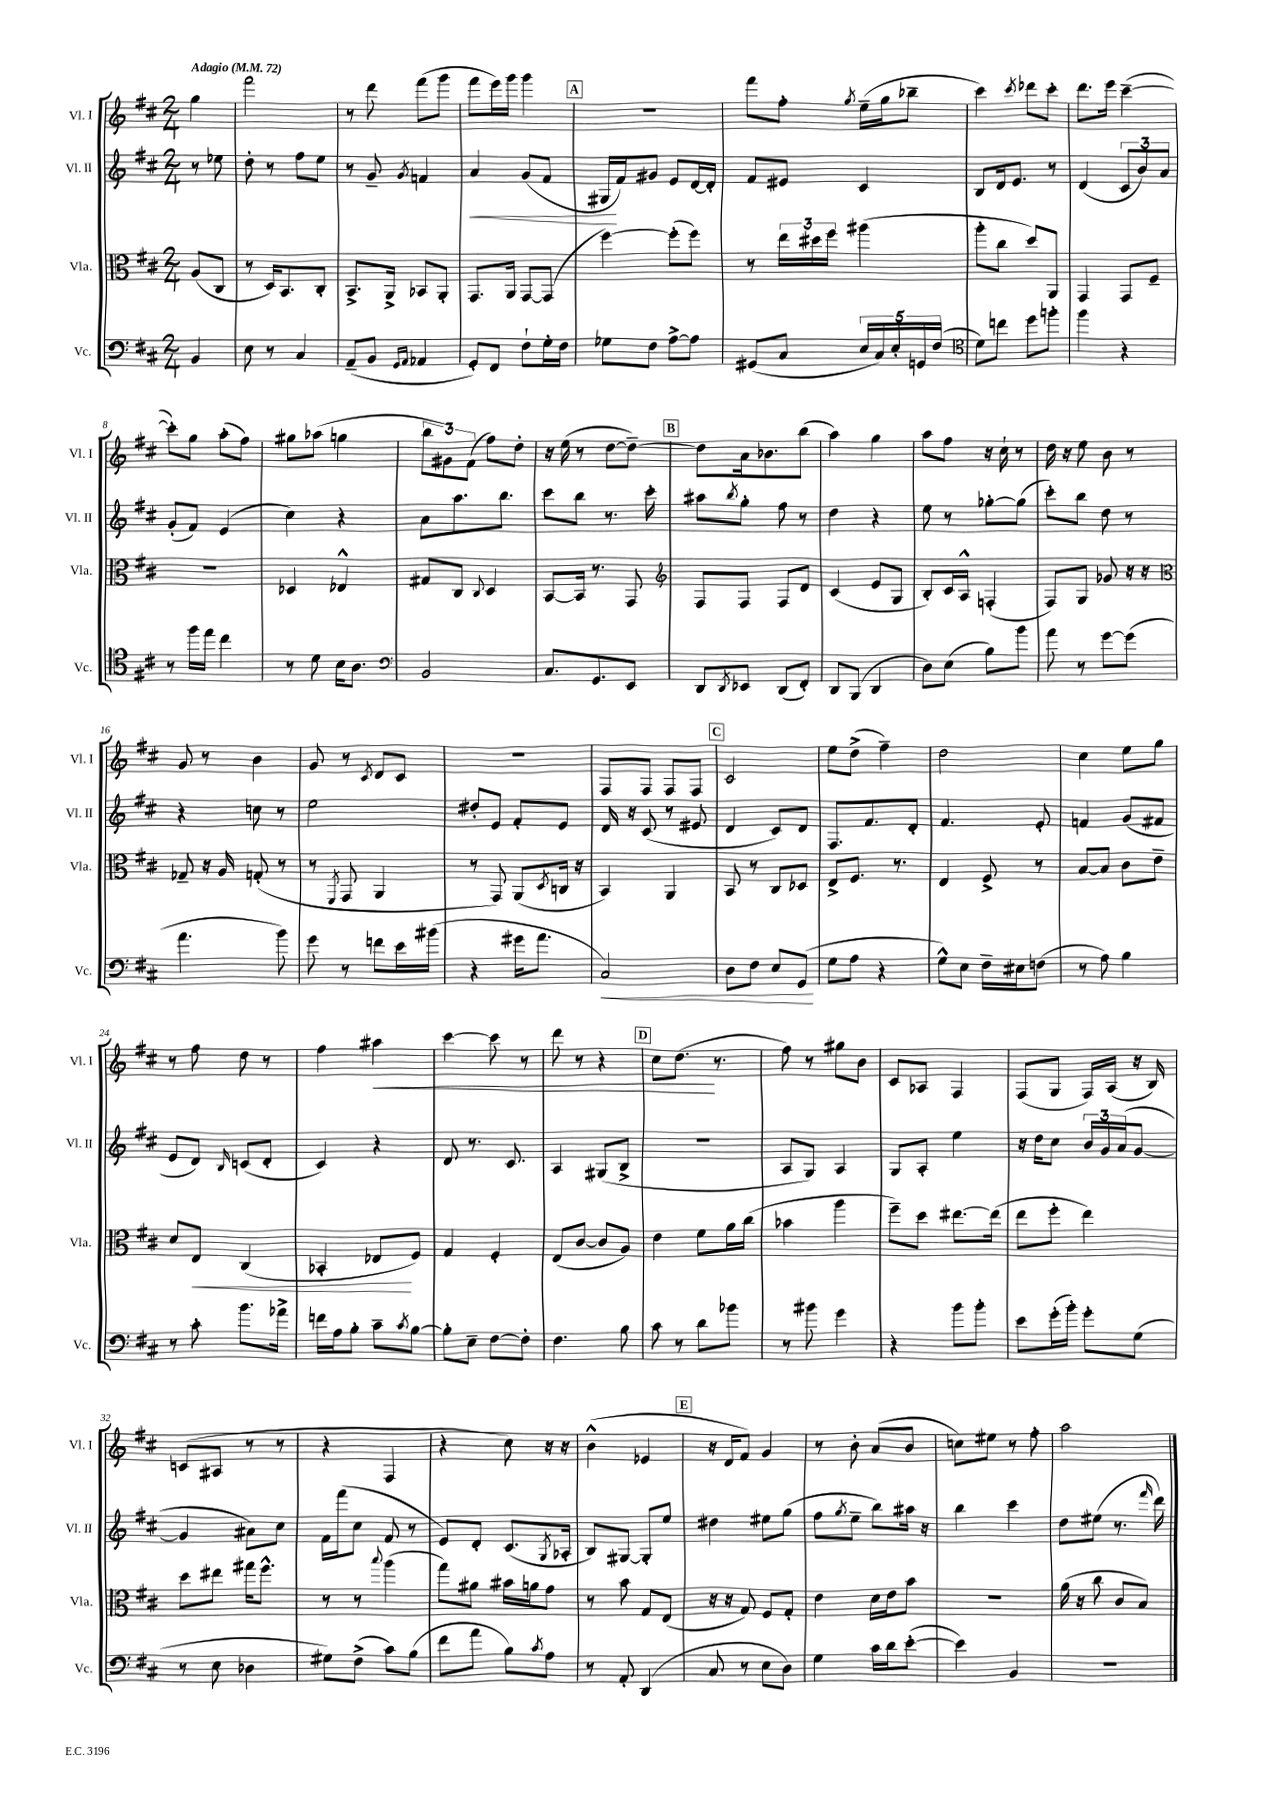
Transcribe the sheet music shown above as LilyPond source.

<<
\new StaffGroup <<
\new Staff = "s0" \with { instrumentName = "Vl. I" shortInstrumentName = "Vl. I" } {
    \clef treble \key d \major \numericTimeSignature \time 2/4 \partial 4 \tempo "Adagio" 4 = 72
    g''4 |
    fis'''2 |
    r8 d'''8 fis'''8( g'''8 |
    fis'''8 e'''16) g'''16 g'''4 |
    \mark \markup { \box "A" } R2 |
    fis'''8 fis''8-. \acciaccatura { g''8 } e''16--( g''16 bes''8-- |
    cis'''4) \acciaccatura { cis'''8 } des'''8 cis'''8-. |
    d'''8. e'''16 cis'''4~--( |
    cis'''8-.) g''8 a''8-.( fis''8) |
    gis''8 aes''8( g''4 |
    \tuplet 3/2 { b''8 gis'8) fis'8( } fis''8) d''8-. |
    r16 e''16( r8 d''8~ d''8~--) |
    \mark \markup { \box "B" } d''8 a'16 bes'8. b''8( |
    a''4) g''4 |
    a''8 fis''8 r16 cis''16-! r8 |
    d''16 r16 e''8 b'8 r8 |
    g'8 r8 b'4 |
    g'8 r8 \acciaccatura { cis'8 } d'8 cis'8 |
    r2 |
    fis8 fis8 fis8 fis8 |
    \mark \markup { \box "C" } cis'2 |
    e''8 d''8->( fis''4--) |
    d''2 |
    cis''4 e''8 g''8 |
    r8 fis''8 d''8 r8 |
    fis''4 ais''4\< |
    cis'''4~ cis'''8 r8 |
    d'''8 r8 r4 |
    \mark \markup { \box "D" } cis''8 d''8.\!( r8. |
    fis''8) r8 gis''8 b'8 |
    cis'8 aes8 fis4 |
    fis8( g8 fis16) a16( r16 b16) |
    c'8( ais8 r8 r8 |
    r4 fis4 |
    r4 cis''8) r16 r16 |
    b'4-^( ees'4 |
    \mark \markup { \box "E" } r16 d'16 fis'8) g'4 |
    r8 b'8-. a'8( b'8 |
    c''8) eis''8 r8 fis''8-. |
    a''2 \bar "|." |
}
\new Staff = "s1" \with { instrumentName = "Vl. II" shortInstrumentName = "Vl. II" } {
    \clef treble \key d \major \numericTimeSignature \time 2/4 \partial 4
    r8 ees''8 |
    d''8-. r8 fis''8 e''8 |
    r8 g'8-- \acciaccatura { g'8 } f'4 |
    a'4\< g'8( fis'8 |
    \mark \markup { \box "A" } gis16\! fis'16) gis'8 e'8 d'16~ d'16-. |
    fis'8 eis'8 cis'4 |
    b8 d'16 e'8. r8 |
    d'4( \tuplet 3/2 { cis'8 b'8) a'8 } |
    g'8-.( fis'8) e'4( |
    cis''4) r4 |
    a'8 a''8. b''8. |
    cis'''8 b''8 r8. cis'''16-. |
    \mark \markup { \box "B" } ais''8 \acciaccatura { b''8 } g''8-. fis''8 r8 |
    d''4 r4 |
    e''8 r8 ges''8~-. ges''8( |
    cis'''8-.) b''8 d''8 r8 |
    r4 c''8 r8 |
    e''2 |
    dis''8-. e'8 fis'8-. e'8 |
    d'16 r16 cis'8( r8 eis'8 |
    \mark \markup { \box "C" } d'4 cis'8) d'8 |
    fis8. fis'8. d'8-. |
    fis'4. e'8-. |
    f'4 g'8( fis'8 |
    e'8 d'8) \grace { b16 } c'8( d'8-. |
    cis'4) r4 |
    d'8 r8. cis'8. |
    a4 gis8( b8-> |
    \mark \markup { \box "D" } R2 |
    a8 g8) a4 |
    g8 a8-. e''4 |
    r16 d''16 cis''8 \tuplet 3/2 { b'16 g'16 a'16( } g'8~ |
    g'4 ais'8) cis''8 |
    fis'16 fis'''16( cis''8 fis'8 r8 |
    e'8) d'8-. cis'8.( \acciaccatura { g8 } aes16-. |
    b8) gis8~ gis8-. e''8 |
    \mark \markup { \box "E" } dis''4 eis''8 g''8( |
    fis''8 \acciaccatura { g''8 } e''8-- b''8) ais''16 r16 |
    b''4 cis'''4 |
    d''8 eis''8( r8. \grace { fis'''16 } d'''16) \bar "|." |
}
\new Staff = "s2" \with { instrumentName = "Vla." shortInstrumentName = "Vla." } {
    \clef alto \key d \major \numericTimeSignature \time 2/4 \partial 4
    a8( cis8 |
    r8 d16) b,8. cis8-. |
    b,8.-> a,16-> bes,8 a,8-. |
    g,8. a,16 g,8~ g,8( |
    \mark \markup { \box "A" } fis''4~) fis''8-.( fis''8) |
    r8 \tuplet 3/2 { e''16 dis''16 fis''16 } ais''4( |
    a''8-. cis''8 d''8) a,8 |
    g,4 g,8 fis8-- |
    R2 |
    des4 ees4-^ |
    gis8 cis8 \appoggiatura { cis8 } d4 |
    b,8~ b,16 r8. g,8 |
    \mark \markup { \box "B" } \clef treble fis8 fis8 fis8 d'8 |
    cis'4( e'8 g8 |
    b8-.) cis'16 a16-^ f4-.( |
    fis8) g8 ges'8 r16 r16 |
    \clef alto ges8-- r16 a16 g8-.( r8 |
    r8 \acciaccatura { fis,8 } g,8 a,4 |
    r8 g,8) a,8( \acciaccatura { d8 } c16 r16 |
    b,4) a,4 |
    \mark \markup { \box "C" } b,8 r8 cis8 des8 |
    e8-> fis8. r8. |
    e4 fis8-> r8 |
    b8~ b8 cis'8 e'8-- |
    d'8 e8\< cis4( |
    bes,4-. ees8\! fis8) |
    g4 fis4-. |
    e8( cis'8~ cis'8 a8) |
    \mark \markup { \box "D" } e'4 fis'8 a'16 cis''16( |
    bes'4 a''4 |
    fis''8--) d''8 eis''8.~ eis''16( |
    e''8 fis''8-. e''4) |
    d''8 eis''8 gis''16 fis''8.-^ |
    r8 r8 \appoggiatura { b''8 } a''4( |
    g''8) ais'8 bis'16 a'16 g'8 |
    r8 b'8 g8 e8( |
    \mark \markup { \box "E" } r16 r16 g8) fis8 g8-. |
    e'4 d'16 e'16 b'8 |
    R2 |
    a'16( r16 cis''8 cis'8 b8) \bar "|." |
}
\new Staff = "s3" \with { instrumentName = "Vc." shortInstrumentName = "Vc." } {
    \clef bass \key d \major \numericTimeSignature \time 2/4 \partial 4
    b,4 |
    e8 r8 cis4 |
    a,8--( b,8 \grace { g,16 a,16 } aes,4 |
    g,8-.) fis,8 fis8-! g16-. fis16 |
    \mark \markup { \box "A" } ges8 fis8 a8~-> a8 |
    gis,8( cis8 \tuplet 5/4 { e16 cis16) e16-. g,16 fis16( } |
    \clef tenor d'8) c''8 d''8 f''8-. |
    fis''4 r4 |
    r8 fis''16 e''16 cis''4 |
    r8 d'8 b16 a8. |
    \clef bass b,2 |
    cis8. g,8. e,8 |
    \mark \markup { \box "B" } d,8 \acciaccatura { d,8 } ees,8 d,8( fis,8-.) |
    d,8 b,,8( d,4 |
    d8) e8( b8) b'8 |
    a'8 r8 g'8~ g'8( |
    a'4. b'8) |
    g'8 r8 f'8 e'16 bis'16( |
    r4 gis'16 a'8. |
    cis2\<) |
    \mark \markup { \box "C" } d8 fis8 e8 g,8\!( |
    g8 a8 r4 |
    g8-^) e8 fis16-- eis16 f8( |
    r8 a8) b4 |
    r8 cis'8-. b'8. aes'16-> |
    f'16 a16 b8-. cis'8-- \acciaccatura { cis'8 } b8~ |
    b8-. e8-- fis8~ fis8-. |
    fis4. b8 |
    \mark \markup { \box "D" } cis'8 r8 d'8 bes'8 |
    r8 bis'8 g'4 |
    r4 b'8 b'8-. |
    e'8 g'16-.( b'16-.) g'8-. g8( |
    r8 e8 des4 |
    gis8) fis8->( cis'8) b8( |
    fis'8 a'8 b8) \acciaccatura { cis'8 } a8 |
    r8 a,8-. d,4( |
    \mark \markup { \box "E" } cis8 r8 e8 d8) |
    g4 cis'16 d'16 e'8~-.( |
    e'4) b,4 |
    r2 \bar "|." |
}
>>
>>
